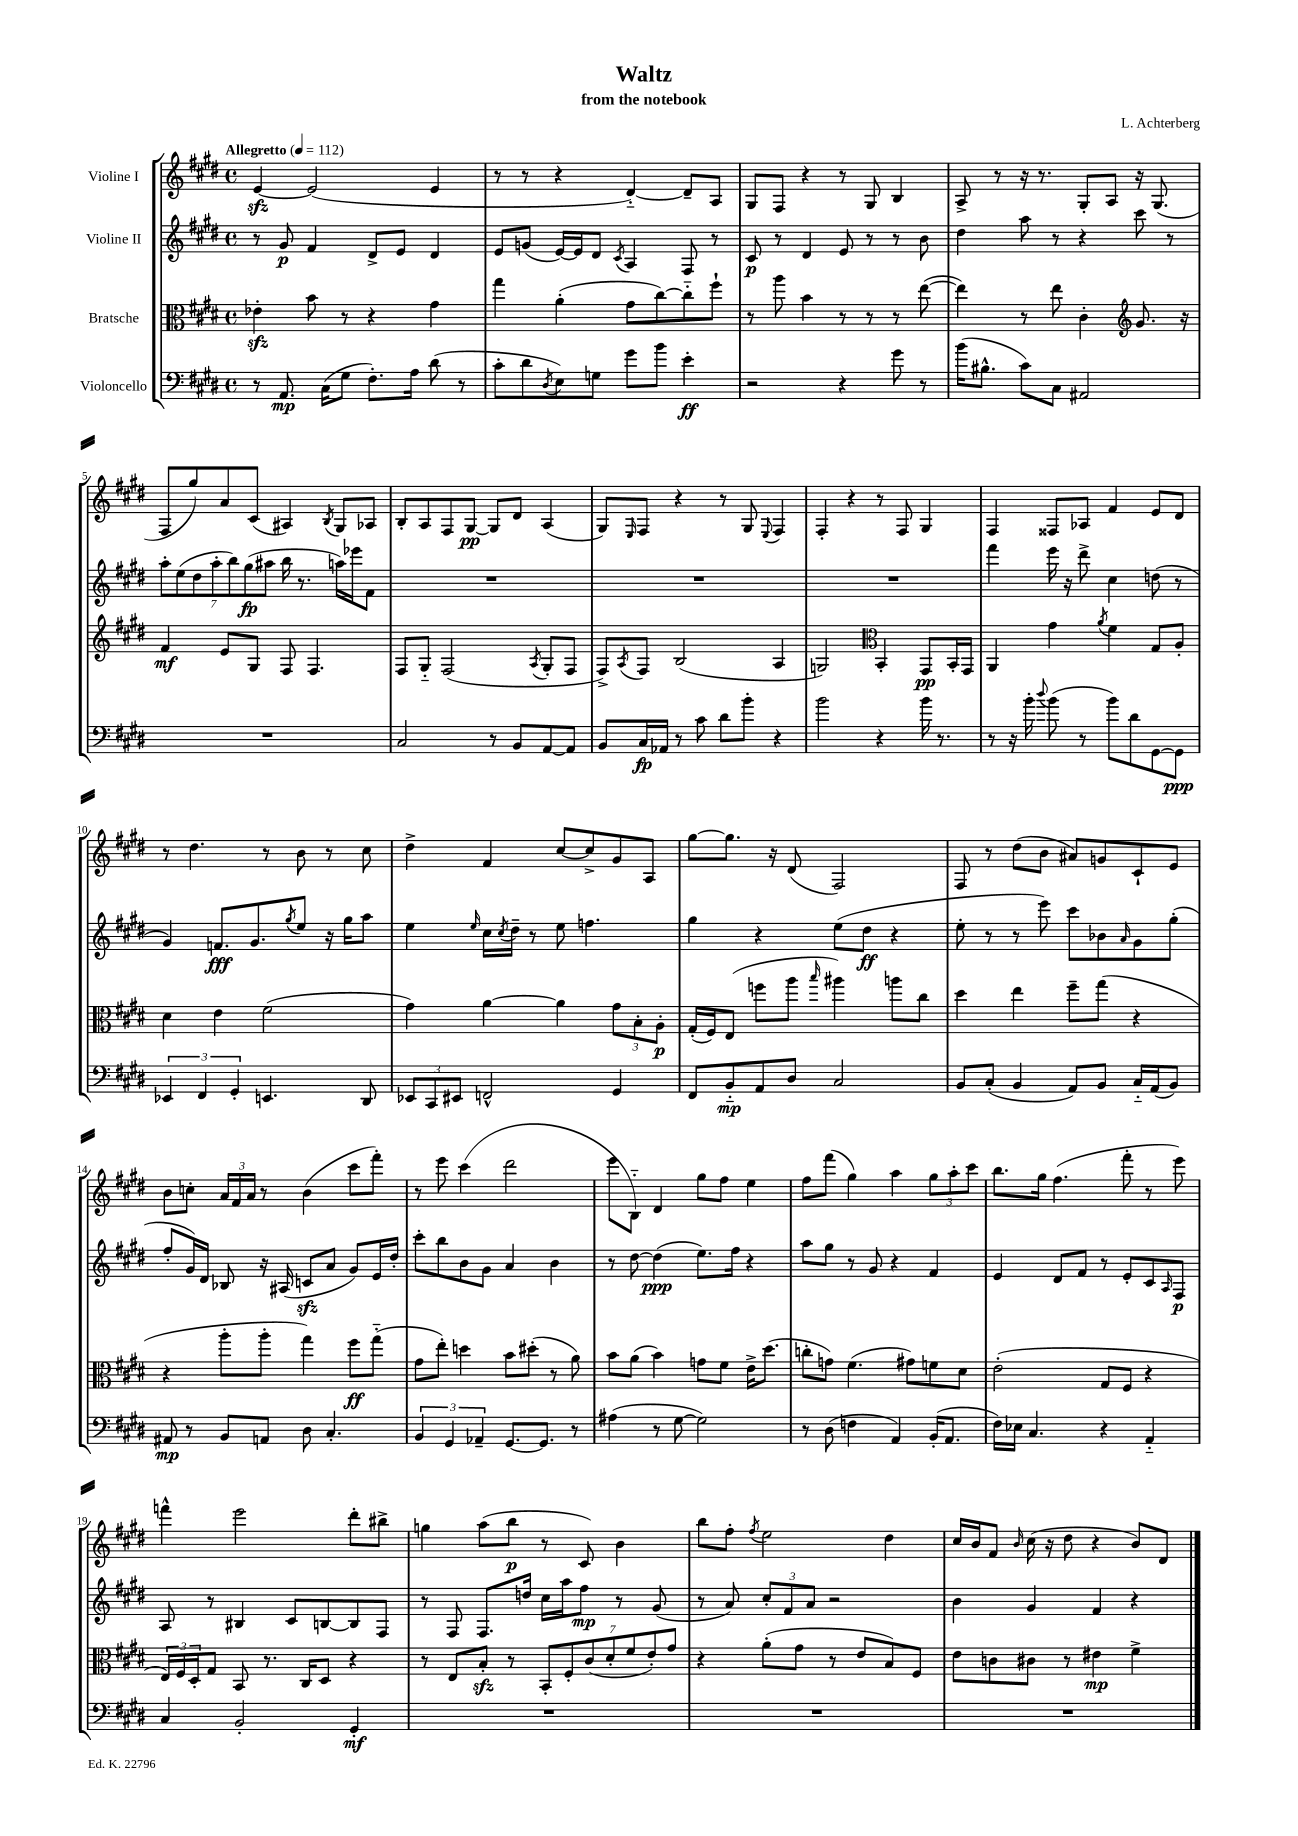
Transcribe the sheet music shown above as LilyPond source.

\header { title = "Waltz" composer = "L. Achterberg" subtitle = "from the notebook" }
<<
\new StaffGroup <<
\new Staff = "s0" \with { instrumentName = "Violine I" } {
    \clef treble \key e \major \defaultTimeSignature \time 4/4 \tempo "Allegretto" 4 = 112
    e'4~\sfz e'2( e'4 |
    r8 r8 r4 dis'4~-_) dis'8-- a8 |
    gis8 fis8 r4 r8 gis8 b4 |
    a8-> r8 r16 r8. gis8-. a8 r16 gis8.( |
    fis8 gis''8) a'8 cis'8( ais4) \acciaccatura { b8 } gis8 aes8 |
    b8-. a8 fis8 gis8~\pp gis8 dis'8 a4( |
    gis8) \grace { e16 } fis8 r4 r8 gis8 \appoggiatura { e8 } fis4 |
    fis4-. r4 r8 fis8 gis4 |
    fis4 fisis8 aes8 fis'4 e'8 dis'8 |
    r8 dis''4. r8 b'8 r8 cis''8 |
    dis''4-> fis'4 cis''8~ cis''8-> gis'8 a8 |
    gis''8~ gis''8. r16 dis'8( fis2) |
    fis8 r8 dis''8( b'8 ais'8) g'8 cis'8-! e'8 |
    b'8 c''8-. \tuplet 3/2 { a'16 fis'16 a'16 } r8 b'4( cis'''8 fis'''8-.) |
    r8 e'''8 cis'''4( dis'''2 |
    e'''8 b8-_) dis'4 gis''8 fis''8 e''4 |
    fis''8 fis'''8( gis''4) a''4 \tuplet 3/2 { gis''8 a''8-. cis'''8 } |
    b''8. gis''16 fis''4.( fis'''8-. r8 e'''8) |
    f'''4-^ e'''2 dis'''8-. bis''8-> |
    g''4 a''8( b''8\p r8 cis'8) b'4 |
    b''8 fis''8-. \acciaccatura { fis''8 } e''2 dis''4 |
    cis''16 b'16 fis'8 \grace { b'16 } cis''16( r16 dis''8 r4 b'8) dis'8 \bar "|." |
}
\new Staff = "s1" \with { instrumentName = "Violine II" } {
    \clef treble \key e \major \defaultTimeSignature \time 4/4
    r8 gis'8\p fis'4 dis'8-> e'8 dis'4 |
    e'8 g'8( e'16~) e'16 dis'8 \acciaccatura { cis'8 } a4 fis8 r8 |
    cis'8\p r8 dis'4 e'8 r8 r8 b'8 |
    dis''4 a''8 r8 r4 cis'''8 r8 |
    \tuplet 7/4 { a''8-. e''8( dis''8 a''8-. b''8) gis''8\fp( ais''8 } b''16 r8. a''16) ees'''16 fis'8 |
    R1 |
    R1 |
    R1 |
    fis'''4 e'''16 r16 dis'''8-> cis''4 d''8( r8 |
    gis'4) f'8.\fff gis'8. \acciaccatura { gis''8 } e''8 r16 gis''16 a''8 |
    e''4 \grace { e''16 } cis''16 \acciaccatura { cis''8 } dis''16-- r8 e''8 f''4. |
    gis''4 r4 e''8( dis''8\ff r4 |
    e''8-. r8 r8 e'''8) cis'''8 bes'8 \grace { a'16 } gis'8 gis''8-.( |
    fis''8-. gis'16) dis'16 bes8 r16 ais16( c'8\sfz a'8 gis'8) e'16 dis''16-. |
    cis'''8-. b''8 b'8 gis'8 a'4 b'4 |
    r8 dis''8~ dis''4\ppp( e''8.) fis''16 r4 |
    a''8 gis''8 r8 gis'8 r4 fis'4 |
    e'4 dis'8 fis'8 r8 e'8-. cis'8 \grace { a16 } fis8\p |
    a8 r8 bis4 cis'8 b8~ b8 fis8 |
    r8 fis8 fis8. d''16 cis''16 a''16 fis''8\mp r8 gis'8( |
    r8 a'8) \tuplet 3/2 { cis''8-. fis'8 a'8 } r2 |
    b'4 gis'4 fis'4 r4 \bar "|." |
}
\new Staff = "s2" \with { instrumentName = "Bratsche" } {
    \clef alto \key e \major \defaultTimeSignature \time 4/4
    ees'4-.\sfz b'8 r8 r4 gis'4 |
    gis''4 a'4-.( gis'8 cis''8~) cis''8-_ fis''8-! |
    r8 a''8 b'4 r8 r8 r8 e''8~( |
    e''4) r8 e''8 cis'4-. \clef treble gis'8. r16 |
    fis'4\mf e'8 gis8 fis8 fis4. |
    fis8 gis8-_ fis2( \acciaccatura { a8 } gis8-. fis8 |
    fis8->) \acciaccatura { a8 } fis8 b2( a4 |
    g2) \clef alto b,4-. gis,8\pp b,16-. gis,16 |
    a,4 gis'4 \acciaccatura { a'8 } fis'4 gis8 a8-. |
    dis'4 e'4 fis'2( |
    gis'4) a'4~ a'4 \tuplet 3/2 { gis'8 b8-. a8-.\p } |
    gis16-.( fis16) e8( f''8 a''8 \grace { b''16 } ais''4) a''8 cis''8 |
    dis''4 e''4 fis''8-- gis''8( r4 |
    r4 a''8-. a''8-. gis''4) fis''8\ff gis''8-_( |
    gis'8 e''8-.) d''4 b'8 dis''8-.( r8 a'8) |
    b'8 a'8( b'4) g'8 fis'8 e'16-> dis''8.( |
    c''8-. g'8) fis'4.( gis'8) f'8 dis'8 |
    e'2-.( gis8 fis8 r4 |
    \tuplet 3/2 { e16) fis16 dis16-. } gis8 b,8 r8. cis16 dis8 r4 |
    r8 e8 b8-.\sfz r8 \tuplet 7/4 { b,8-. fis8-. cis'8( dis'8-. fis'8 e'8-.) gis'8 } |
    r4 a'8-.( gis'8 r8 e'8 b8) fis8 |
    e'8 c'8 cis'8 r8 eis'4\mp fis'4-> \bar "|." |
}
\new Staff = "s3" \with { instrumentName = "Violoncello" } {
    \clef bass \key e \major \defaultTimeSignature \time 4/4
    r8 a,8.\mp cis16( gis8 fis8.-.) a16 dis'8( r8 |
    cis'8-. dis'8 \acciaccatura { dis8 } e8) g8 gis'8 b'8 e'4-.\ff |
    r2 r4 gis'8 r8 |
    b'16( bis8.-^ cis'8) cis8 ais,2 |
    R1 |
    cis2 r8 b,8 a,8~ a,8 |
    b,8 cis16\fp aes,16 r8 cis'8 dis'8 b'8-. r4 |
    b'2 r4 b'16 r8. |
    r8 r16 b'16-. \appoggiatura { dis''8 } b'8( r8 b'8) dis'8 gis,8~ gis,8\ppp |
    \tuplet 3/2 { ees,4 fis,4 gis,4-. } e,4. dis,8 |
    \tuplet 3/2 { ees,8 cis,8 eis,8 } f,2-^ gis,4 |
    fis,8 b,8-_\mp a,8 dis8 cis2 |
    b,8 cis8-.( b,4 a,8) b,8 cis16-_ a,16( b,8) |
    ais,8\mp r8 b,8 a,8 dis8 cis4.-. |
    \tuplet 3/2 { b,4 gis,4 aes,4-- } gis,8.~ gis,8. r8 |
    ais4( r8 gis8~ gis2) |
    r8 dis8( f4 a,4) b,16-.( a,8. |
    fis16) ees16 cis4. r4 a,4-_ |
    cis4 b,2-. gis,4-.\mf |
    R1 |
    R1 |
    R1 \bar "|." |
}
>>
>>
